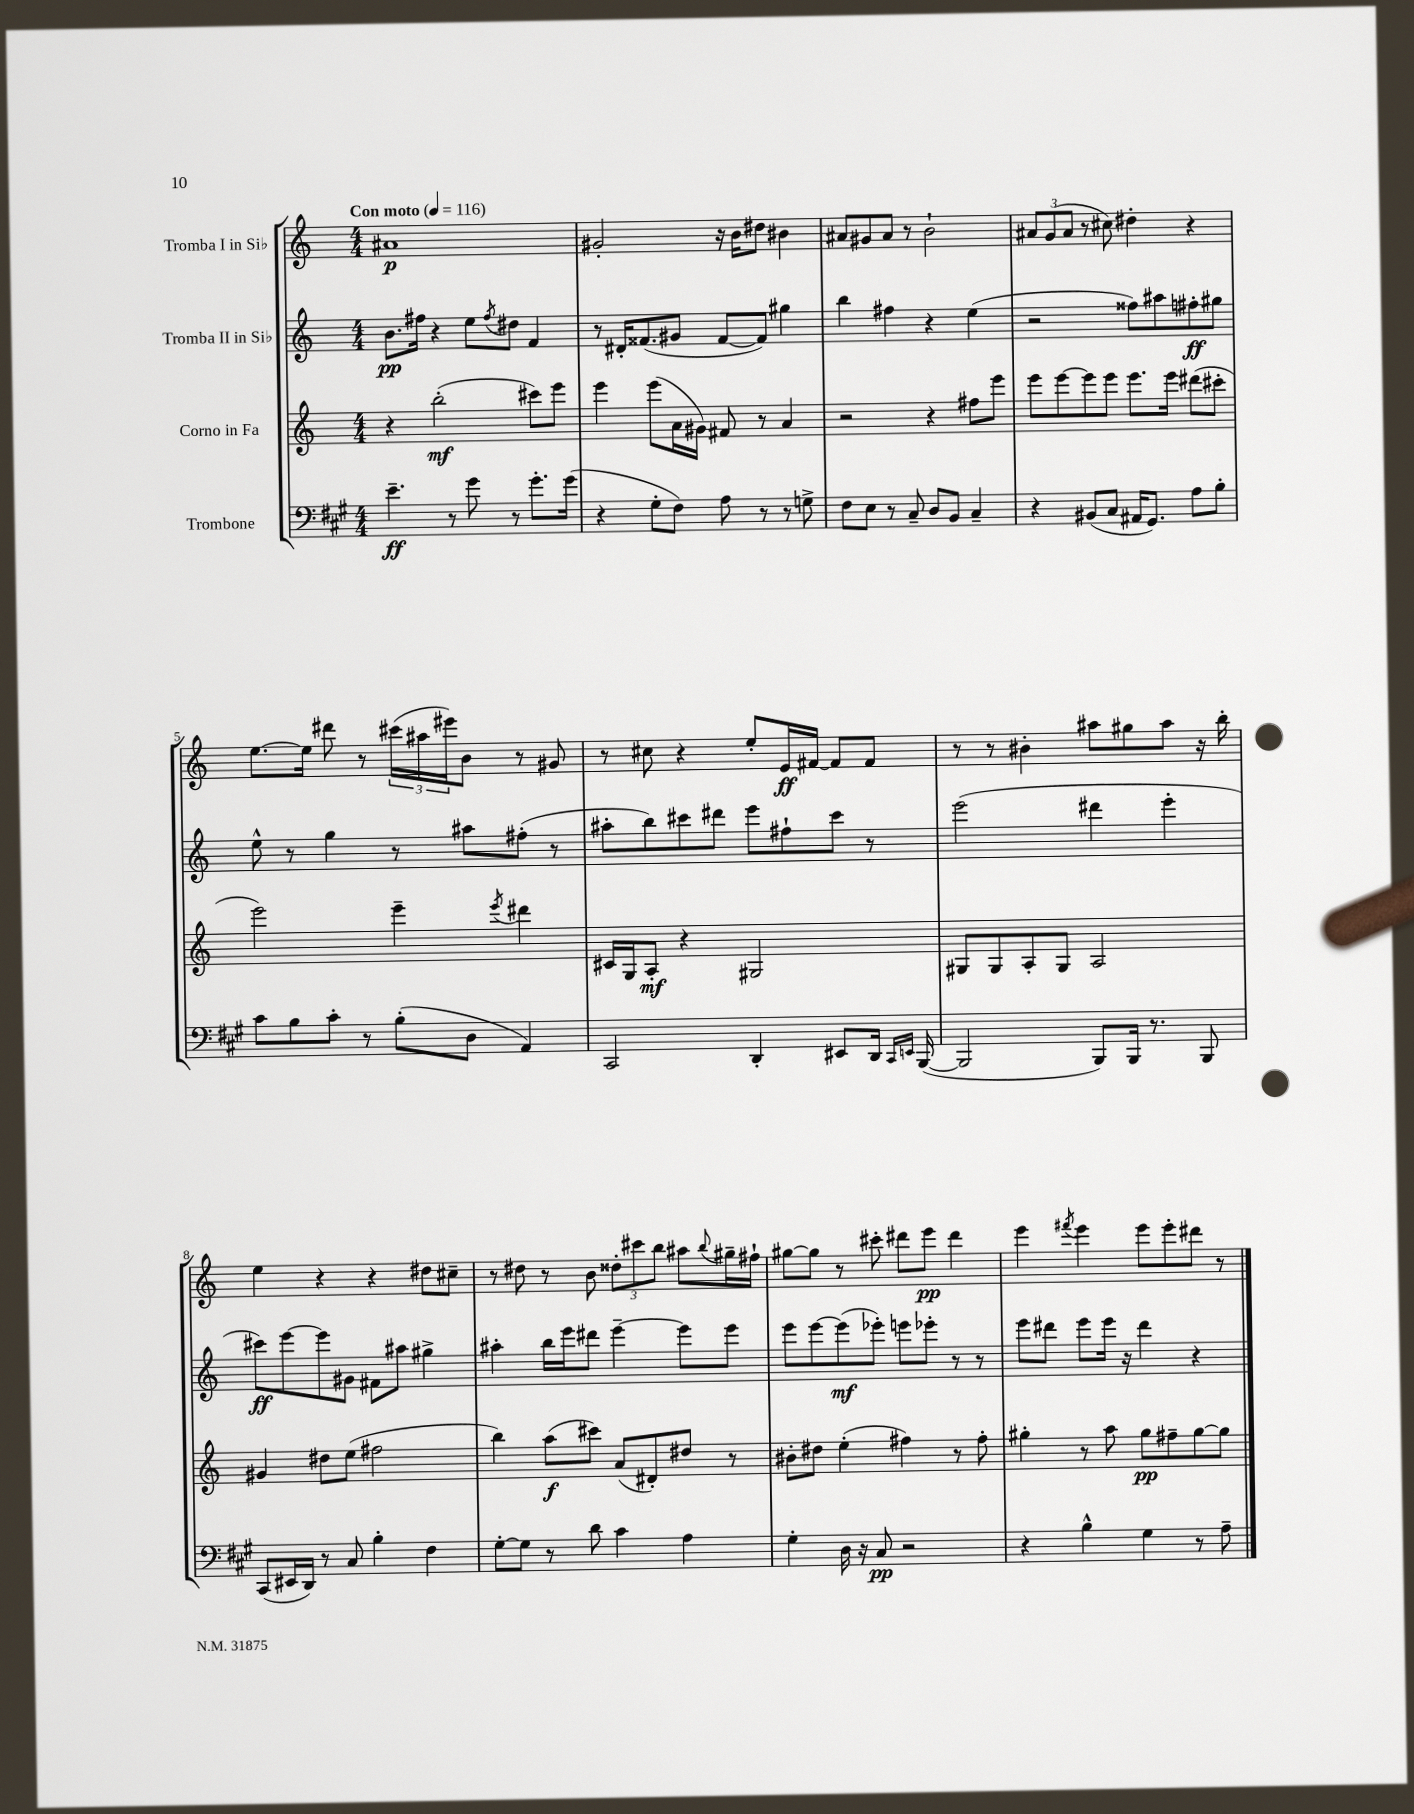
<<
\new StaffGroup <<
\new Staff = "s0" \with { instrumentName = "Tromba I in Sib" } {
    \clef treble \key c \major \numericTimeSignature \time 4/4 \tempo "Con moto" 4 = 116
    ais'1\p |
    gis'2-. r16 b'16 dis''8 bis'4 |
    ais'8 gis'8 ais'8 r8 b'2-! |
    \tuplet 3/2 { ais'8 g'8( ais'8 } r8 cis''8) dis''4-. r4 |
    e''8.~ e''16 dis'''8 r8 \tuplet 3/2 { cis'''16( ais''16 eis'''16) } b'8 r8 gis'8 |
    r8 cis''8 r4 e''8-. e'16\ff fis'16~ fis'8 fis'8 |
    r8 r8 bis'4-. ais''8 gis''8 ais''8 r16 b''16-. |
    e''4 r4 r4 dis''8 cis''8-- |
    r8 dis''8 r8 b'8 \tuplet 3/2 { disis''8-. cis'''8 b''8 } ais''8 \appoggiatura { b''8 } gis''16-- fis''16-! |
    gis''8~ gis''8 r8 cis'''8-. dis'''8 e'''8\pp dis'''4 |
    e'''4 \acciaccatura { fis'''8 } e'''4 e'''8 e'''8-. dis'''8 r8 \bar "|." |
}
\new Staff = "s1" \with { instrumentName = "Tromba II in Sib" } {
    \clef treble \key c \major \numericTimeSignature \time 4/4
    b'8.\pp fis''16 r4 e''8 \acciaccatura { fis''8 } dis''8 f'4 |
    r8 dis'16-. fisis'8.( gis'8 fisis'8~ fisis'8) gis''4 |
    b''4 fis''4 r4 e''4( |
    r2 fisis''8) ais''8 fis''8-.\ff gis''8 |
    e''8-^ r8 g''4 r8 ais''8 fis''8-.( r8 |
    ais''8-. b''8) cis'''8 dis'''8 e'''8 fis''8-! cis'''8 r8 |
    e'''2( dis'''4 e'''4-. |
    cis'''8\ff) e'''8~ e'''8 gis'8 fis'8 ais''8 gis''4-> |
    ais''4-. b''16 e'''16 dis'''8 e'''4~-- e'''8 e'''8 |
    e'''8 e'''8~ e'''8\mf( ees'''8-.) e'''8 ees'''8-. r8 r8 |
    e'''8 dis'''8 e'''8 e'''16 r16 dis'''4 r4 \bar "|." |
}
\new Staff = "s2" \with { instrumentName = "Corno in Fa" } {
    \clef treble \key c \major \numericTimeSignature \time 4/4
    r4 b''2-.\mf( cis'''8) e'''8 |
    e'''4 e'''8( a'16 gis'16) fis'8 r8 a'4 |
    r2 r4 fis''8 e'''8 |
    e'''8 e'''8~ e'''8 e'''8 e'''8. e'''16 dis'''8( cis'''8-. |
    e'''2) e'''4-- \acciaccatura { e'''8 } dis'''4 |
    cis'16 g16 a8-.\mf r4 gis2 |
    gis8 gis8 a8-. gis8 a2 |
    gis'4 dis''8 e''8( fis''2 |
    b''4) a''8\f( cis'''8) a'8( dis'8-.) dis''8 r8 |
    bis'8-. dis''8 e''4-.( fis''4) r8 fis''8-. |
    gis''4-. r8 a''8 gis''8\pp fis''8-- gis''8~ gis''8 \bar "|." |
}
\new Staff = "s3" \with { instrumentName = "Trombone" } {
    \clef bass \key a \major \numericTimeSignature \time 4/4
    e'4.--\ff r8 gis'8 r8 gis'8.-. gis'16( |
    r4 gis8-. fis8) a8 r8 r8 g8-> |
    fis8 e8 r8 cis8-- d8 b,8 cis4-- |
    r4 bis,8( cis8 ais,16 gis,8.) a8 b8-. |
    cis'8 b8 cis'8-. r8 b8-.( d8 a,4) |
    cis,2 d,4-. eis,8 d,16 \grace { cis,16 e,16 } b,,16~( |
    b,,2 b,,8) b,,16 r8. b,,8 |
    cis,8( eis,16 d,16) r8 cis8 b4-. fis4 |
    gis8~-. gis8 r8 d'8 cis'4 a4 |
    gis4-. d16 r16 cis8\pp r2 |
    r4 b4-^ gis4 r8 a8-- \bar "|." |
}
>>
>>
